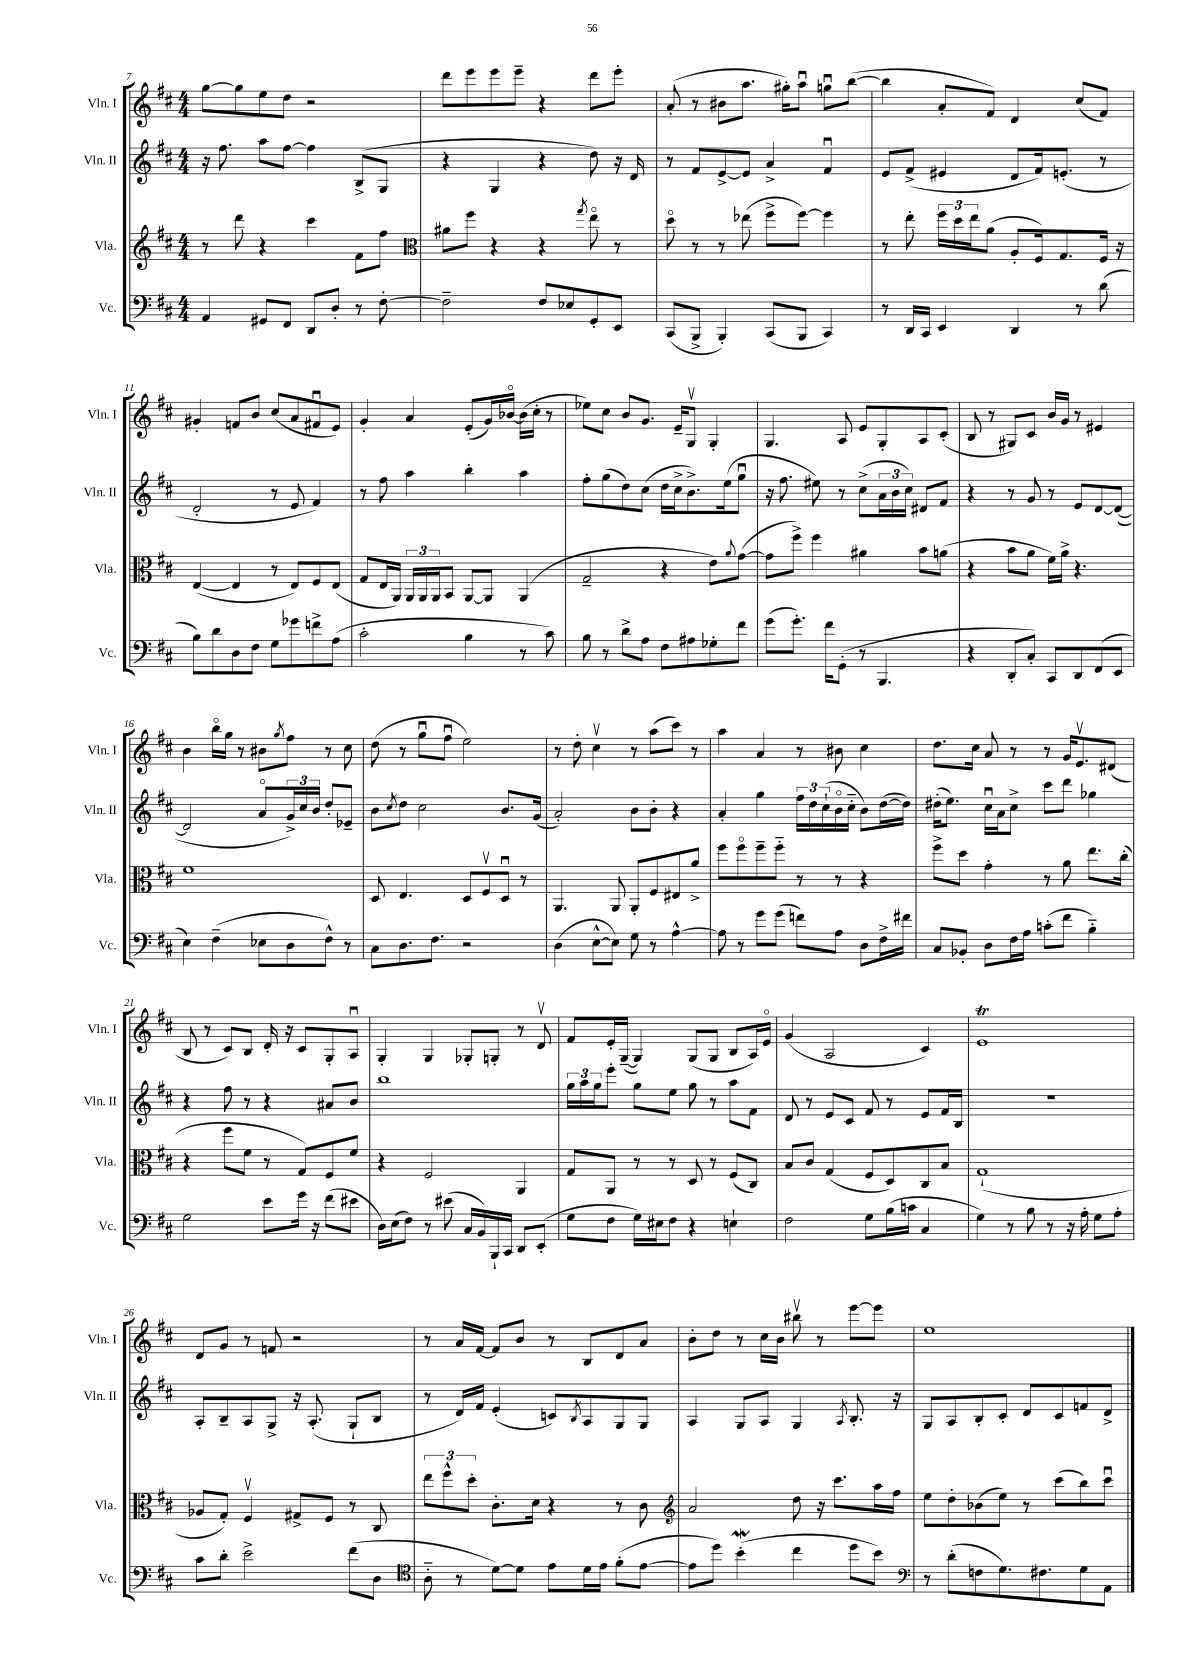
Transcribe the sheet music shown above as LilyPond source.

<<
\new StaffGroup <<
\new Staff = "s0" \with { instrumentName = "Vln. I" shortInstrumentName = "Vln. I" } {
    \clef treble \key d \major \numericTimeSignature \time 4/4
    g''8~ g''8 e''8 d''8 r2 |
    d'''8 e'''8 e'''8 e'''8-- r4 d'''8 e'''8-. |
    a'8-.( r8 bis'8 a''8. gis''16-.) a''8\downbow g''8\downbow b''8~( |
    b''4 a'8-. fis'8) d'4 cis''8( fis'8) |
    gis'4-. f'8 b'8 cis''8( a'8 fis'8\downbow e'8) |
    g'4-. a'4 e'8-.( g'16) bes'16~\flageolet bes'16( cis''16-. r8 |
    ees''8) cis''8 b'8 g'8. e'16-- g8\upbow g4-. |
    g4. a8 e'8 g8-. a8 cis'8-.( |
    b8 r8 gis8) cis'8 b'16 g'16 r8 eis'4 |
    b'4 b''16\flageolet g''16 r8 bis'8 \acciaccatura { g''8 } fis''8 r8 cis''8 |
    d''8( r8 g''8\downbow fis''8\downbow e''2) |
    r8 d''8-. cis''4\upbow r8 a''8( cis'''8) r8 |
    a''4 a'4 r8 bis'8 cis''4 |
    d''8. cis''16 a'8 r8 r8 g'16 e'8.\upbow dis'8( |
    b8 r8 cis'8) b8 d'16-. r16 cis'8 g8-. a8\downbow |
    g4-. g4 ges8-. g8-. r8 d'8\upbow |
    fis'8 e'16-. g16~--( g4) g8( g8 b8 a16) e'16\flageolet |
    g'4( a2 cis'4) |
    e'1\trill |
    d'8 g'8 r8 f'8 r2 |
    r8 a'16 fis'16~ fis'8 b'8 r8 b8 d'8 a'8 |
    b'8-. d''8 r8 cis''16 b'16 bis''8\upbow r8 e'''8~ e'''8 |
    e''1 \bar "|." |
}
\new Staff = "s1" \with { instrumentName = "Vln. II" shortInstrumentName = "Vln. II" } {
    \clef treble \key d \major \numericTimeSignature \time 4/4
    r16 fis''8. a''8 fis''8~ fis''4 b8->( g8 |
    r4 g4 r4 d''8) r16 d'16 |
    r8 fis'8 e'8~-> e'8 a'4-> fis'4\downbow |
    e'8 fis'8->( eis'4 d'8 fis'16) e'8.-.( r8 |
    d'2-. r8 e'8 fis'4) |
    r8 fis''8 a''4 b''4-. a''4 |
    fis''8-. g''8( d''8) cis''8( d''16 cis''16-> b'8.->) e''16( g''8\downbow |
    r16 fis''8. eis''8) r8 cis''8->( \tuplet 3/2 { a'16 b'16 cis''16) } dis'8 fis'8 |
    r4 r8 g'8 r8 e'8 d'8~ d'8~( |
    d'2 a'8\flageolet \tuplet 3/2 { g'16->) cis''16 b'16 } d''8-. ees'8-- |
    b'8 \acciaccatura { cis''8 } d''8 cis''2 b'8. g'16( |
    a'2-.) b'8 b'8-. r4 |
    a'4-. g''4 \tuplet 3/2 { fis''16 d''16 cis''16-!( } b'16\flageolet cis''16-_ b'8) d''16~( d''16) |
    dis''16-.( e''8.) cis''16\downbow a'16 cis''8-> cis'''8 d'''8 ges''4 |
    r4 fis''8 r8 r4 ais'8 b'8 |
    b''1 |
    \tuplet 3/2 { g''16 a''16 g''16 } e'''8-. g''8 e''8 g''8 r8 a''8 fis'8 |
    d'8 r8 e'8 cis'8 fis'8 r8 e'8 fis'16 b16 |
    R1 |
    a8-. b8-- a8 g8-> r16 a8.-.( g8-! b8 |
    r8 d'16) fis'16 e'4-.( c'8) \acciaccatura { b8 } a8 g8 g8 |
    a4 g8 a8 g4 \acciaccatura { a8 } b8.-. r16 |
    g8 a8 b8-. cis'8-. d'8 cis'8 f'8 d'8-> \bar "|." |
}
\new Staff = "s2" \with { instrumentName = "Vla." shortInstrumentName = "Vla." } {
    \clef treble \key d \major \numericTimeSignature \time 4/4
    r8 d'''8 r4 cis'''4 fis'8 fis''8 |
    \clef alto ais'8 fis''8 r4 r4 \acciaccatura { g''8 } e''8\flageolet r8 |
    d''8\flageolet r8 r8 ees''8( fis''8-> fis''8~) fis''4 |
    r8 e''8-. \tuplet 3/2 { fis''16 d''16 e''16 } a'8( a8-. fis16) g8. fis16 r16 |
    e4~( e4 r8 e8) fis8 e8( |
    g8 e16 a,16) \tuplet 3/2 { a,16 a,16 a,16 } b,8 a,8~ a,8 a,4( |
    g2-- r4 e'8) \appoggiatura { a'8 } g'8~( |
    g'8 fis''8->) fis''4 ais'4 b'8 a'8( |
    r4 b'8 a'8 fis'16) a'16-> r4. |
    fis'1 |
    d8 e4. d8 fis8\upbow d8\downbow r8 |
    a,4. a,8 a,8-. fis8 eis8 a'8-> |
    fis''8 fis''8\flageolet fis''8-- fis''8-_ r8 r8 r4 |
    fis''8-> d''8 g'4-. r8 a'8 e''8. cis''16-.( |
    r4 fis''8 fis'8 r8 g8) fis8 fis'8 |
    r4 fis2 a,4 |
    g8 a,8 r8 r8 d8 r8 fis8( cis8) |
    b8 cis'8 g4( fis8 d8) cis8 b8 |
    g1-!( |
    aes8 g8-.) fis4\upbow gis8-> fis8 r8 cis8 |
    \tuplet 3/2 { e''8 fis''8-^ d''8-. } cis'8.-. d'16 r4 r8 cis'8 |
    \clef treble a'2 d''8 r16 cis'''8. a''16 fis''16 |
    e''8 d''8-. bes'8( e''8) r8 cis'''8( b''8) cis'''8\downbow \bar "|." |
}
\new Staff = "s3" \with { instrumentName = "Vc." shortInstrumentName = "Vc." } {
    \clef bass \key d \major \numericTimeSignature \time 4/4
    a,4 gis,8 fis,8 d,8 d8-. r8 fis8~-. |
    fis2-- fis8 ees8 g,8-. e,8 |
    cis,8( b,,8-> b,,4-.) cis,8( b,,8 cis,4) |
    r8 d,16 cis,16 e,4 d,4 r8 d'8( |
    b8) d'8 d8 fis8 g8 ges'8 f'8-> a8( |
    cis'2-. b4 r8 cis'8) |
    b8 r8 d'8-> a8 fis8 ais8 ges8-. fis'8 |
    g'8( g'8.-.) fis'16 g,8-.( r8 b,,4. |
    r4 d,8-. cis8-.) cis,8 d,8 fis,8( e,8 |
    e4) fis4--( ees8 d8 fis8-^) r8 |
    cis8 d8. fis8. r2 |
    d4( e8~-^ e8) g8 r8 a4~-^ |
    a8 r8 g'8 g'8( f'8) a8 d8 fis16-> fis'16 |
    cis8 bes,8-. d8 fis16 a16 c'8-.( fis'8 b4-_) |
    g2 e'8 g'16 r16 fis'8( eis'8 |
    d16) e16( fis8) r8 eis'8( cis16 b,16) b,,16-! cis,16 d,8 e,8-.( |
    g8 fis8 g16) eis16 fis8 r4 e4-! |
    fis2 g8 b16( c'16 cis4 |
    g4) r8 b8 r8 r16 a16-. g8 a8-. |
    cis'8 d'8-. e'2-> fis'8( d8 |
    \clef tenor a8-_ r8 d'8~) d'8 e'8 d'16 e'16 fis'8-.( e'8~ |
    e'8 d''8) b'4-.\mordent( cis''4 d''8 b'8) |
    \clef bass r8 d'8-.( f8 g8.) fis8. g8 a,8 \bar "|." |
}
>>
>>
\layout { \context { \Score currentBarNumber = #7 } }
